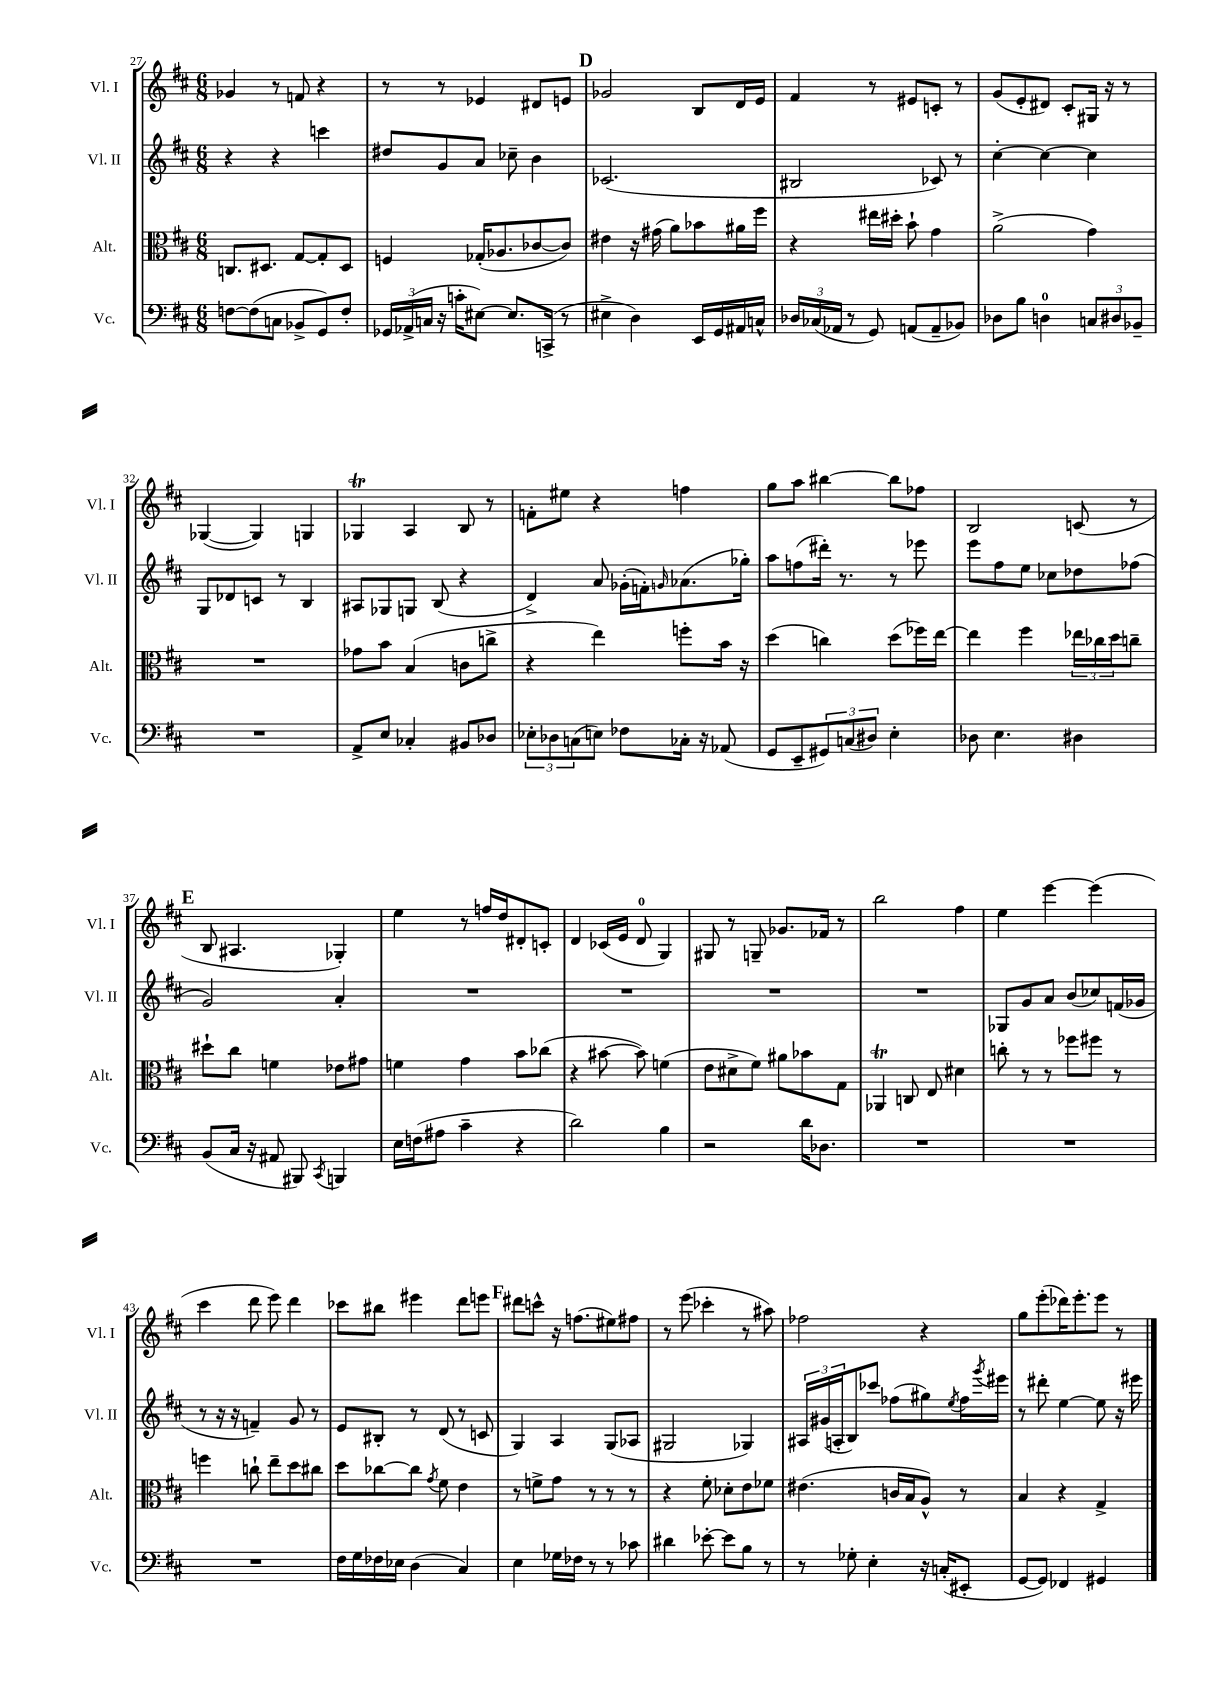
<<
\new StaffGroup <<
\new Staff = "s0" \with { instrumentName = "Vl. I" shortInstrumentName = "Vl. I" } {
    \clef treble \key d \major \numericTimeSignature \time 6/8
    ges'4 r8 f'8 r4 |
    r8 r8 ees'4 dis'8 e'8 |
    \mark \markup { \bold "D" } ges'2 b8 d'16 e'16 |
    fis'4 r8 eis'8 c'8-. r8 |
    g'8( e'8-. dis'8) cis'8-. gis16 r16 r8 |
    ges4~( ges4) g4 |
    ges4\trill a4 b8 r8 |
    f'8-. eis''8 r4 f''4 |
    g''8 a''8 bis''4~ bis''8 fes''8 |
    b2 c'8( r8 |
    \mark \markup { \bold "E" } b8 ais4. ges4-.) |
    e''4 r8 f''16 d''16 dis'8-. c'8-. |
    d'4 ces'16( e'16 d'8-0 g4) |
    gis8 r8 g8-- ges'8. fes'16 r8 |
    b''2 fis''4 |
    e''4 e'''4~ e'''4( |
    cis'''4 d'''8 e'''8) d'''4 |
    ces'''8 bis''8 eis'''4 d'''8 e'''8 |
    \mark \markup { \bold "F" } dis'''8 c'''8-^ r16 f''8.( eis''8) fis''8 |
    r8 e'''8( ces'''4-. r8 ais''8) |
    fes''2 r4 |
    g''8 e'''8-.( des'''16) e'''8.-. e'''8 r8 \bar "|." |
}
\new Staff = "s1" \with { instrumentName = "Vl. II" shortInstrumentName = "Vl. II" } {
    \clef treble \key d \major \numericTimeSignature \time 6/8
    r4 r4 c'''4 |
    dis''8 g'8 a'8 ces''8-- b'4 |
    \mark \markup { \bold "D" } ces'2.( |
    bis2 ces'8) r8 |
    cis''4~-. cis''4~ cis''4 |
    g8 des'8 c'8 r8 b4 |
    ais8 ges8 g8 b8( r4 |
    d'4->) a'8 ges'16-.( f'16-.) \grace { g'16 } aes'8.( ges''16-.) |
    a''8 f''8( dis'''16-.) r8. r8 ees'''8 |
    e'''8 fis''8 e''8 ces''8 des''8 fes''8( |
    \mark \markup { \bold "E" } g'2) a'4-. |
    R2. |
    R2. |
    R2. |
    R2. |
    ges8 g'8 a'8 b'8( ces''8) f'16( ges'16 |
    r8 r16 r16 f'4--) g'8 r8 |
    e'8 bis8-. r8 d'8( r8 c'8 |
    \mark \markup { \bold "F" } g4) a4 g8( aes8 |
    gis2 ges4) |
    \tuplet 3/2 { ais16 gis'16( a16-. } b8) ces'''8 fes''8( gis''8) \acciaccatura { e''8 } fes''16 \acciaccatura { g'''8 } eis'''16 |
    r8 dis'''8-. e''4~ e''8 r16 eis'''16 \bar "|." |
}
\new Staff = "s2" \with { instrumentName = "Alt." shortInstrumentName = "Alt." } {
    \clef alto \key d \major \numericTimeSignature \time 6/8
    c8. dis8. g8~ g8-. dis8 |
    f4 ges16-.( aes8. ces'8~ ces'8) |
    \mark \markup { \bold "D" } eis'4 r16 gis'16( a'8) bes'8 ais'16 fis''16 |
    r4 eis''16 dis''16-. b'8-! g'4 |
    a'2->( g'4) |
    R2. |
    ges'8 b'8 b4( c'8 c''8-> |
    r4 e''4) f''8-. b'16 r16 |
    d''4( c''4) d''8( fes''16) e''16~ |
    e''4 fis''4 \tuplet 3/2 { ees''16 ces''16 d''16 } c''8-- |
    \mark \markup { \bold "E" } dis''8-! cis''8 f'4 ees'8 gis'8 |
    f'4 g'4 b'8 ces''8( |
    r4 bis'8~ bis'8) f'4( |
    e'8 dis'8-> fis'8) ais'8 bes'8 g8 |
    aes,4\trill c8 e8 dis'4 |
    c''8-. r8 r8 fes''8 fis''8 r8 |
    f''4 c''8-! e''8-- d''8 cis''8 |
    d''8 ces''8~ ces''8 \acciaccatura { g'8 } fis'8 e'4 |
    \mark \markup { \bold "F" } r8 f'8-> g'8 r8 r8 r8 |
    r4 fis'8-. des'8-. e'8 fes'8 |
    eis'4.( c'16 b16 a8-^) r8 |
    b4 r4 g4-> \bar "|." |
}
\new Staff = "s3" \with { instrumentName = "Vc." shortInstrumentName = "Vc." } {
    \clef bass \key d \major \numericTimeSignature \time 6/8
    f8~ f8( c8 bes,8-> g,8) f8-. |
    \tuplet 3/2 { ges,16 aes,16->( c16 } r16 c'16-. eis8~) eis8. c,16->( r8 |
    \mark \markup { \bold "D" } eis4-> d4) e,16 g,16 ais,16 c16-^ |
    \tuplet 3/2 { des16 ces16( aes,16 } r8 g,8) a,8( a,8-- bes,8) |
    des8 b8 d4-0 \tuplet 3/2 { c8 dis8 bes,8-- } |
    R2. |
    a,8-> e8 ces4-. bis,8 des8 |
    \tuplet 3/2 { ees8-. des8 c8( } e8) fes8 ces16-. r16 aes,8( |
    g,8 e,8-- \tuplet 3/2 { gis,8) c8( dis8) } e4-. |
    des8 e4. dis4 |
    \mark \markup { \bold "E" } b,8( cis16 r16 ais,8 bis,,8) \acciaccatura { cis,8 } b,,4 |
    e16 f16( ais8 cis'4-- r4 |
    d'2) b4 |
    r2 d'16 des8. |
    R2. |
    R2. |
    R2. |
    fis16 g16 fes16 ees16 d4( cis4) |
    \mark \markup { \bold "F" } e4 ges16 fes16 r8 r8 ces'8 |
    dis'4 ees'8~-. ees'8 b8 r8 |
    r8 ges8-. e4-. r16 c16-.( eis,8-. |
    g,8~ g,8) fes,4 gis,4 \bar "|." |
}
>>
>>
\layout { \context { \Score currentBarNumber = #27 } }
